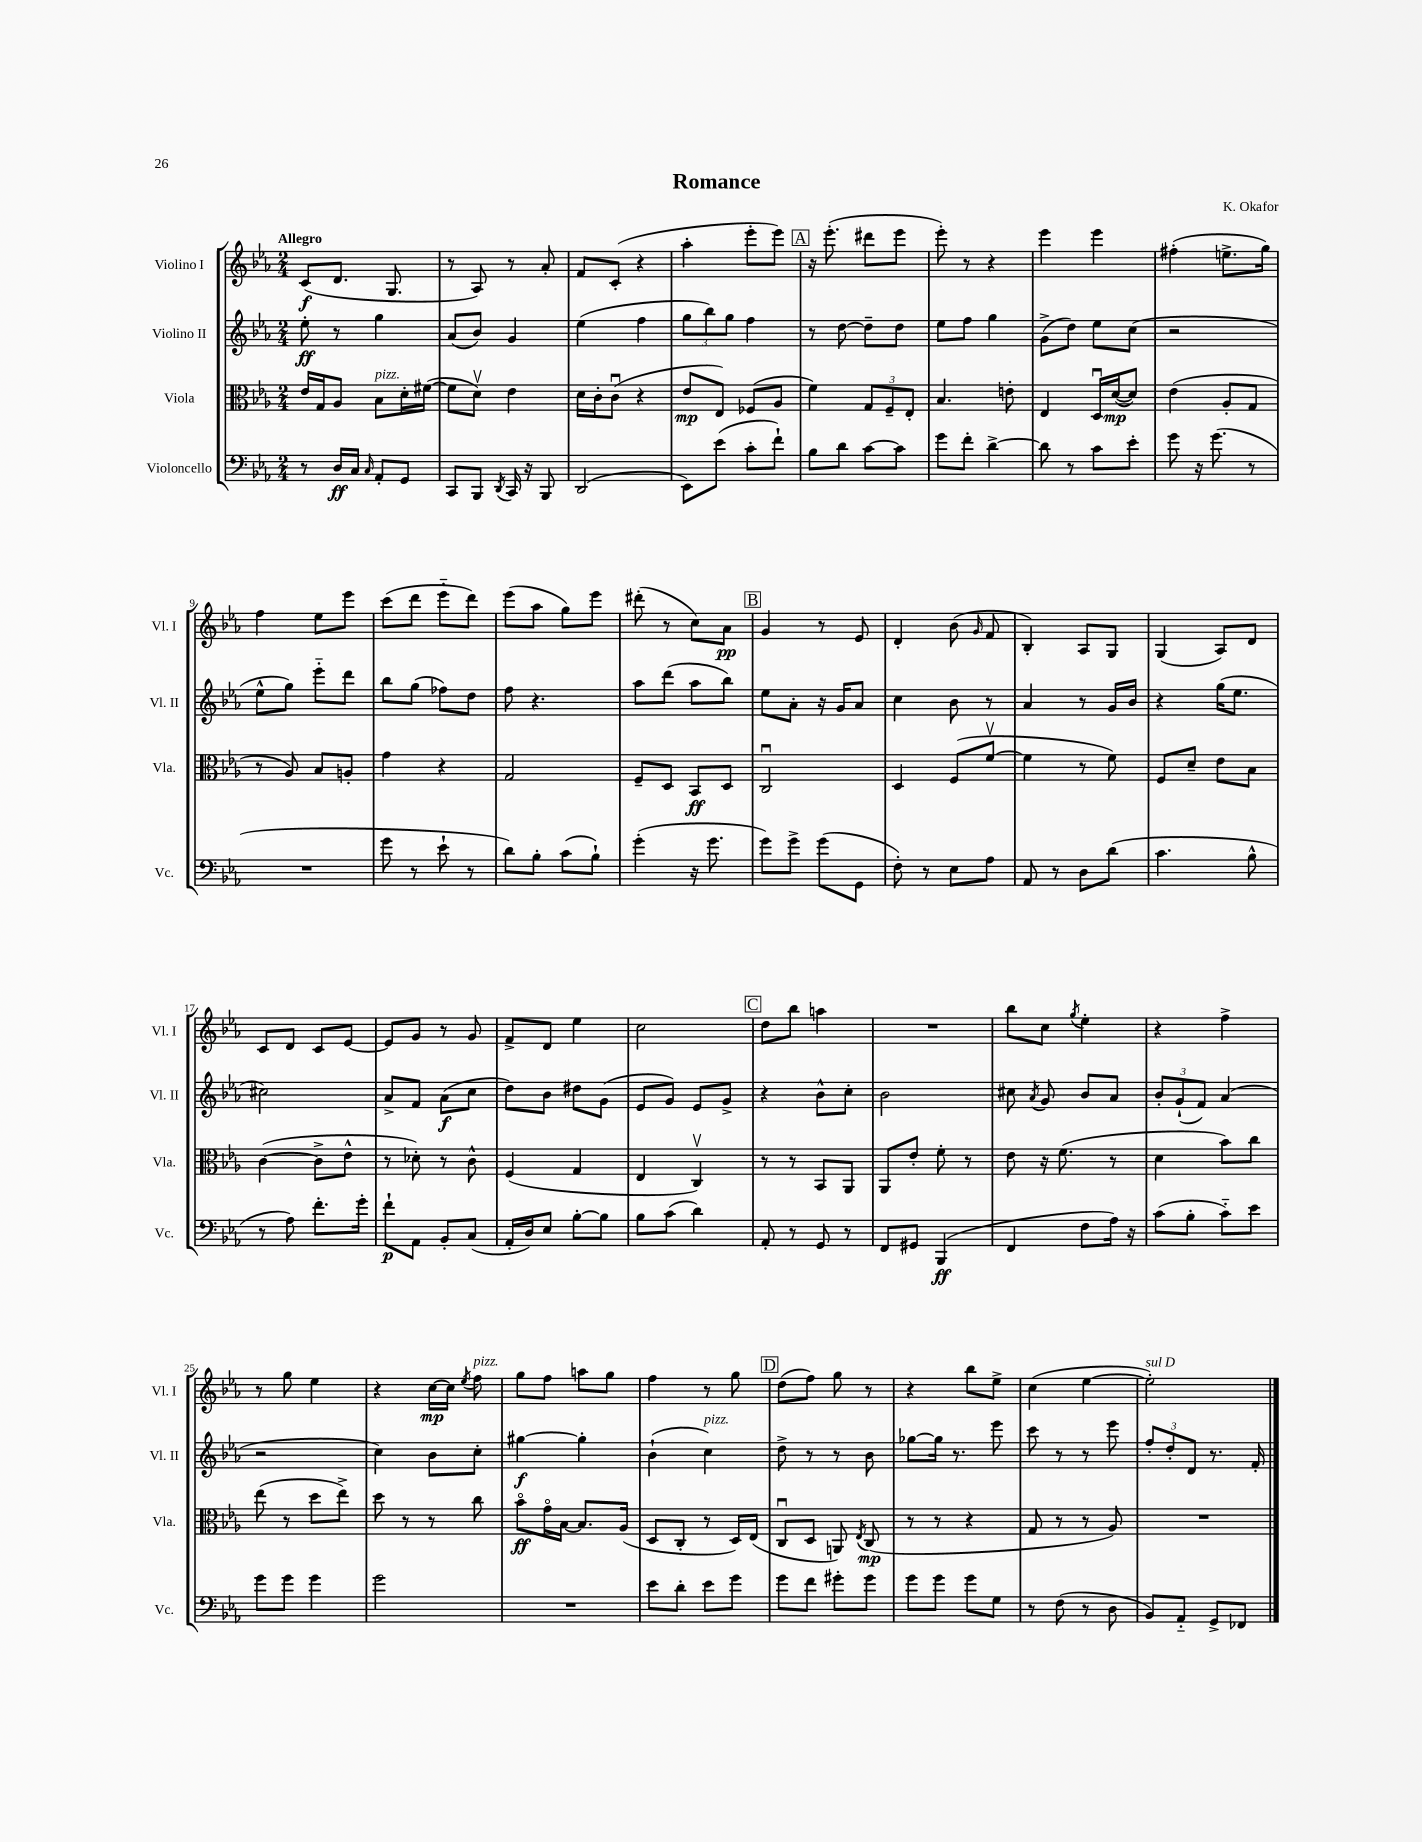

**kern	**dynam	**kern	**dynam	**kern	**dynam	**kern	**dynam
*part4	*part4	*part3	*part3	*part2	*part2	*part1	*part1
*staff4	*staff4	*staff3	*staff3	*staff2	*staff2	*staff1	*staff1
*I"Violoncello	*	*I"Viola	*	*I"Violino II	*	*I"Violino I	*
*I'Vc.	*	*I'Vla.	*	*I'Vl. II	*	*I'Vl. I	*
*clefF4	*	*clefC3	*	*clefG2	*	*clefG2	*
*k[b-e-a-]	*	*k[b-e-a-]	*	*k[b-e-a-]	*	*k[b-e-a-]	*
*M2/4	*	*M2/4	*	*M2/4	*	*M2/4	*
=1	=1	=1	=1	=1	=1	=1	=1
!	!	!	!	!	!	!LO:TX:a:B:t=Allegro	!
8r	.	16e-/LL	.	8ee-'\	ff	(8c/L	f
.	.	16G/J	.	.	.	.	.
16D/LL	ff	8A-/J	.	8r	.	8.d/J	.
16C/JJ	.	.	.	.	.	.	.
16qqC/	.	.	.	.	.	.	.
!	!	!LO:TX:a:i:t=pizz.	!	!	!	!	!
8AA-'/L	.	8B-\L	.	4gg\	.	.	.
.	.	.	.	.	.	8.G/	.
8GG/J	.	16d'\L	.	.	.	.	.
.	.	([16f#X\JJ	.	.	.	.	.
=2	=2	=2	=2	=2	=2	=2	=2
8CC/L	.	8f#\L]	.	(8a-/L	.	8r	.
8BBB-/J	.	8dv\J)	.	8b-/J)	.	8A-/)	.
8qDD/	.	.	.	.	.	.	.
16CC/	.	4e-\	.	4g/	.	8r	.
16r	.	.	.	.	.	.	.
8BBB-/	.	.	.	.	.	8a-'/	.
=3	=3	=3	=3	=3	=3	=3	=3
(2DD/	.	16d\LL	.	(4ee-\	.	8f/L	.
.	.	16c'\J	.	.	.	.	.
.	.	(8cu\J	.	.	.	(8c'/J	.
.	.	4r	.	4ff\	.	4r	.
=4	=4	=4	=4	=4	=4	=4	=4
8EE-\L)	.	8e-/L	mp	12gg\L	.	4aa-'\	.
.	.	.	.	12bb-\)	.	.	.
(8e-\J	.	8E-/J)	.	.	.	.	.
.	.	.	.	12gg\J	.	.	.
8c'\L	.	(8F-X/L	.	4ff\	.	8eee-'\L	.
8f`\J)	.	8A-/J	.	.	.	8eee-\J)	.
!!LO:REH:place=s1:t=A
=5	=5	=5	=5	=5	=5	=5	=5
8B-\L	.	4f\)	.	8r	.	16r	.
.	.	.	.	.	.	(8.eee-'\	.
8d\J	.	.	.	[8dd\	.	.	.
[8c\L	.	12G/L	.	8dd~\L]	.	8ddd#X\L	.
.	.	12F~/	.	.	.	.	.
8c\J]	.	.	.	8dd\J	.	8eee-\J	.
.	.	12E-'/J	.	.	.	.	.
=6	=6	=6	=6	=6	=6	=6	=6
8g\L	.	4.B-/	.	8ee-\L	.	8eee-'\)	.
8f'\J	.	.	.	8ff\J	.	8r	.
[4d^\	.	.	.	4gg\	.	4r	.
.	.	8en'\	.	.	.	.	.
=7	=7	=7	=7	=7	=7	=7	=7
8d\]	.	4E-/	.	(8g^\L	.	4eee-\	.
8r	.	.	.	8dd\J)	.	.	.
8c\L	.	16Du/LL	.	8ee-\L	.	4eee-\	.
.	.	([16d/J	mp	.	.	.	.
8e-'\J	.	8d/J])	.	(8cc\J	.	.	.
=8	=8	=8	=8	=8	=8	=8	=8
8g\	.	(4e-\	.	2r	.	(4ff#X'\	.
16r	.	.	.	.	.	.	.
(8.g\	.	.	.	.	.	.	.
.	.	8A-'/L	.	.	.	8.een^\L	.
8r	.	8G/J	.	.	.	.	.
.	.	.	.	.	.	16gg\Jk)	.
!!LO:LB:g=z
=9	=9	=9	=9	=9	=9	=9	=9
2r	.	8r	.	8ee-^^\L	.	4ff\	.
.	.	8A-/)	.	8gg\J)	.	.	.
.	.	8B-/L	.	8eee-\L	.	8ee-\L	.
.	.	8An'/J	.	8ddd\J	.	8eee-\J	.
=10	=10	=10	=10	=10	=10	=10	=10
8g\	.	4g\	.	8bb-\L	.	(8ccc\L	.
8r	.	.	.	(8gg\J	.	8ddd\J	.
8e-`\	.	4r	.	8ff-X\L)	.	8eee-\L	.
8r	.	.	.	8dd\J	.	8ddd\J)	.
=11	=11	=11	=11	=11	=11	=11	=11
8d\L)	.	2G/	.	8ff\	.	(8eee-\L	.
8B-'\J	.	.	.	4.r	.	8aa-\J	.
(8c\L	.	.	.	.	.	8gg\L)	.
8B-`\J)	.	.	.	.	.	8eee-\J	.
=12	=12	=12	=12	=12	=12	=12	=12
(4g'\	.	8F~/L	.	8aa-\L	.	(8ddd#X'\	.
.	.	8D/J	.	(8ddd\J	.	8r	.
16r	.	8BB-/L	ff	8aa-\L	.	8cc\L)	.
8.g\	.	.	.	.	.	.	.
.	.	8D/J	.	8bb-\J)	.	8a-\J	pp
!!LO:REH:place=s1:t=B
=13	=13	=13	=13	=13	=13	=13	=13
8g\L)	.	2Cu/	.	8ee-\L	.	4g/	.
8g^\J	.	.	.	8a-'\J	.	.	.
(8g\L	.	.	.	16r	.	8r	.
.	.	.	.	16g/KL	.	.	.
8GG\J	.	.	.	8a-/J	.	8e-/	.
=14	=14	=14	=14	=14	=14	=14	=14
8F'\)	.	4D/	.	4cc\	.	4d'/	.
8r	.	.	.	.	.	.	.
8E-\L	.	(8F/L	.	8b-\	.	(8b-\	.
.	.	.	.	.	.	16qqg/	.
8A-\J	.	[8fv/J	.	8r	.	8f/	.
=15	=15	=15	=15	=15	=15	=15	=15
8AA-/	.	4f\]	.	4a-/	.	4B-'/)	.
8r	.	.	.	.	.	.	.
8D\L	.	8r	.	8r	.	8A-/L	.
(8d\J	.	8f\)	.	16g/LL	.	8G/J	.
.	.	.	.	16b-/JJ	.	.	.
=16	=16	=16	=16	=16	=16	=16	=16
4.c\	.	8F/L	.	4r	.	(4G/	.
.	.	8d~/J	.	.	.	.	.
.	.	8e-\L	.	(16gg\KL	.	8A-/L)	.
.	.	.	.	8.ee-\J	.	.	.
8B-^^\	.	8B-\J	.	.	.	8d/J	.
!!LO:LB:g=z
=17	=17	=17	=17	=17	=17	=17	=17
8r	.	([4c\	.	2cc#X\)	.	8c/L	.
8A-\)	.	.	.	.	.	8d/J	.
8.f'\L	.	8c^\L]	.	.	.	8c/L	.
.	.	8e-^^\J	.	.	.	[8e-/J	.
16g'\Jk	.	.	.	.	.	.	.
=18	=18	=18	=18	=18	=18	=18	=18
8f`\L	p	8r	.	8a-^/L	.	8e-/L]	.
8AA-\J	.	8d-X'\)	.	8f/J	.	8g/J	.
8BB-'/L	.	8r	.	(8a-\L	f	8r	.
(8C/J	.	8c^^\	.	8cc\J	.	8g/	.
=19	=19	=19	=19	=19	=19	=19	=19
16AA-'/LL	.	(4F/	.	8dd\L)	.	8f^/L	.
16D/J)	.	.	.	.	.	.	.
8E-/J	.	.	.	8b-\J	.	8d/J	.
[8B-'\L	.	4G/	.	8dd#X\L	.	4ee-\	.
8B-\J]	.	.	.	(8g\J	.	.	.
=20	=20	=20	=20	=20	=20	=20	=20
8B-\L	.	4E-/	.	8e-/L	.	2cc\	.
(8c\J	.	.	.	8g/J)	.	.	.
4d\)	.	4Cv/)	.	8e-/L	.	.	.
.	.	.	.	8g^/J	.	.	.
!!LO:REH:place=s1:t=C
=21	=21	=21	=21	=21	=21	=21	=21
8AA-'/	.	8r	.	4r	.	8dd\L	.
8r	.	8r	.	.	.	8bb-\J	.
8GG/	.	8BB-/L	.	8b-^^\L	.	4aan\	.
8r	.	8AA-/J	.	8cc'\J	.	.	.
=22	=22	=22	=22	=22	=22	=22	=22
8FF/L	.	8AA-/L	.	2b-\	.	2r	.
8GG#X/J	.	8e-'/J	.	.	.	.	.
(4BBB-/	ff	8f'\	.	.	.	.	.
.	.	8r	.	.	.	.	.
=23	=23	=23	=23	=23	=23	=23	=23
4FF/	.	8e-\	.	8cc#X\	.	8bb-\L	.
.	.	.	.	8qa-/	.	.	.
.	.	16r	.	8g/	.	8cc\J	.
.	.	(8.f\	.	.	.	.	.
.	.	.	.	.	.	8qgg/	.
8F\L	.	.	.	8b-/L	.	4ee-'\	.
16A-\Jk)	.	8r	.	8a-/J	.	.	.
16r	.	.	.	.	.	.	.
=24	=24	=24	=24	=24	=24	=24	=24
(8c\L	.	4d\	.	12b-'/L	.	4r	.
.	.	.	.	(12g`/	.	.	.
8B-'\J	.	.	.	.	.	.	.
.	.	.	.	12f/J)	.	.	.
8c\L)	.	8b-\L)	.	(4a-/	.	4ff^\	.
8e-\J	.	8cc\J	.	.	.	.	.
!!LO:LB:g=z
=25	=25	=25	=25	=25	=25	=25	=25
8g\L	.	(8ee-\	.	2r	.	8r	.
8g\J	.	8r	.	.	.	8gg\	.
4g\	.	8dd\L	.	.	.	4ee-\	.
.	.	8ee-^\J)	.	.	.	.	.
=26	=26	=26	=26	=26	=26	=26	=26
2g\	.	8dd\	.	4cc\)	.	4r	.
.	.	8r	.	.	.	.	.
.	.	8r	.	8b-\L	.	[16cc\LL	mp
.	.	.	.	.	.	16cc\JJ]	.
.	.	.	.	.	.	8qee-/	.
!	!	!	!	!	!	!LO:TX:a:i:t=pizz.	!
.	.	8cc\	.	8cc'\J	.	8ff\	.
=27	=27	=27	=27	=27	=27	=27	=27
2r	.	8b-\L	ff	[4gg#X\	f	8gg\L	.
.	.	16g\L	.	.	.	8ff\J	.
.	.	[16B-\JJ	.	.	.	.	.
.	.	8.B-/L]	.	4gg#'\]	.	8aan\L	.
.	.	.	.	.	.	8gg\J	.
.	.	(16A-/Jk	.	.	.	.	.
=28	=28	=28	=28	=28	=28	=28	=28
8e-\L	.	8D/L	.	(4b-`\	.	4ff\	.
8d'\J	.	8C'/J	.	.	.	.	.
!	!	!	!	!LO:TX:a:i:t=pizz.	!	!	!
8e-\L	.	8r	.	4cc\)	.	8r	.
8g\J	.	16D/LL)	.	.	.	8gg\	.
.	.	(16E-/JJ	.	.	.	.	.
!!LO:REH:place=s1:t=D
=29	=29	=29	=29	=29	=29	=29	=29
8g\L	.	8Cu/L	.	8dd^\	.	(8dd\L	.
8f\J	.	8D/J	.	8r	.	8ff\J)	.
8g#X'\L	.	8AAn/)	.	8r	.	8gg\	.
.	.	8qE-/	.	.	.	.	.
8g#\J	.	(8C/	mp	8b-\	.	8r	.
=30	=30	=30	=30	=30	=30	=30	=30
8g\L	.	8r	.	[8gg-X\L	.	4r	.
8g\J	.	8r	.	16gg-\Jk]	.	.	.
.	.	.	.	8.r	.	.	.
8g\L	.	4r	.	.	.	8bb-\L	.
8G\J	.	.	.	8eee-\	.	8ee-^\J	.
=31	=31	=31	=31	=31	=31	=31	=31
8r	.	8G/	.	8ccc\	.	(4cc\	.
(8F\	.	8r	.	8r	.	.	.
8r	.	8r	.	8r	.	[4ee-\	.
8D\	.	8A-/)	.	8eee-\	.	.	.
=32	=32	=32	=32	=32	=32	=32	=32
!	!	!	!	!	!	!LO:TX:a:i:t=sul D	!
8BB-/L)	.	2r	.	12ff'/L	.	2ee-'\])	.
.	.	.	.	12dd'/	.	.	.
8AA-/J	.	.	.	.	.	.	.
.	.	.	.	12d/J	.	.	.
8GG^/L	.	.	.	8.r	.	.	.
8FF-X/J	.	.	.	.	.	.	.
.	.	.	.	16f'/	.	.	.
==	==	==	==	==	==	==	==
*-	*-	*-	*-	*-	*-	*-	*-
